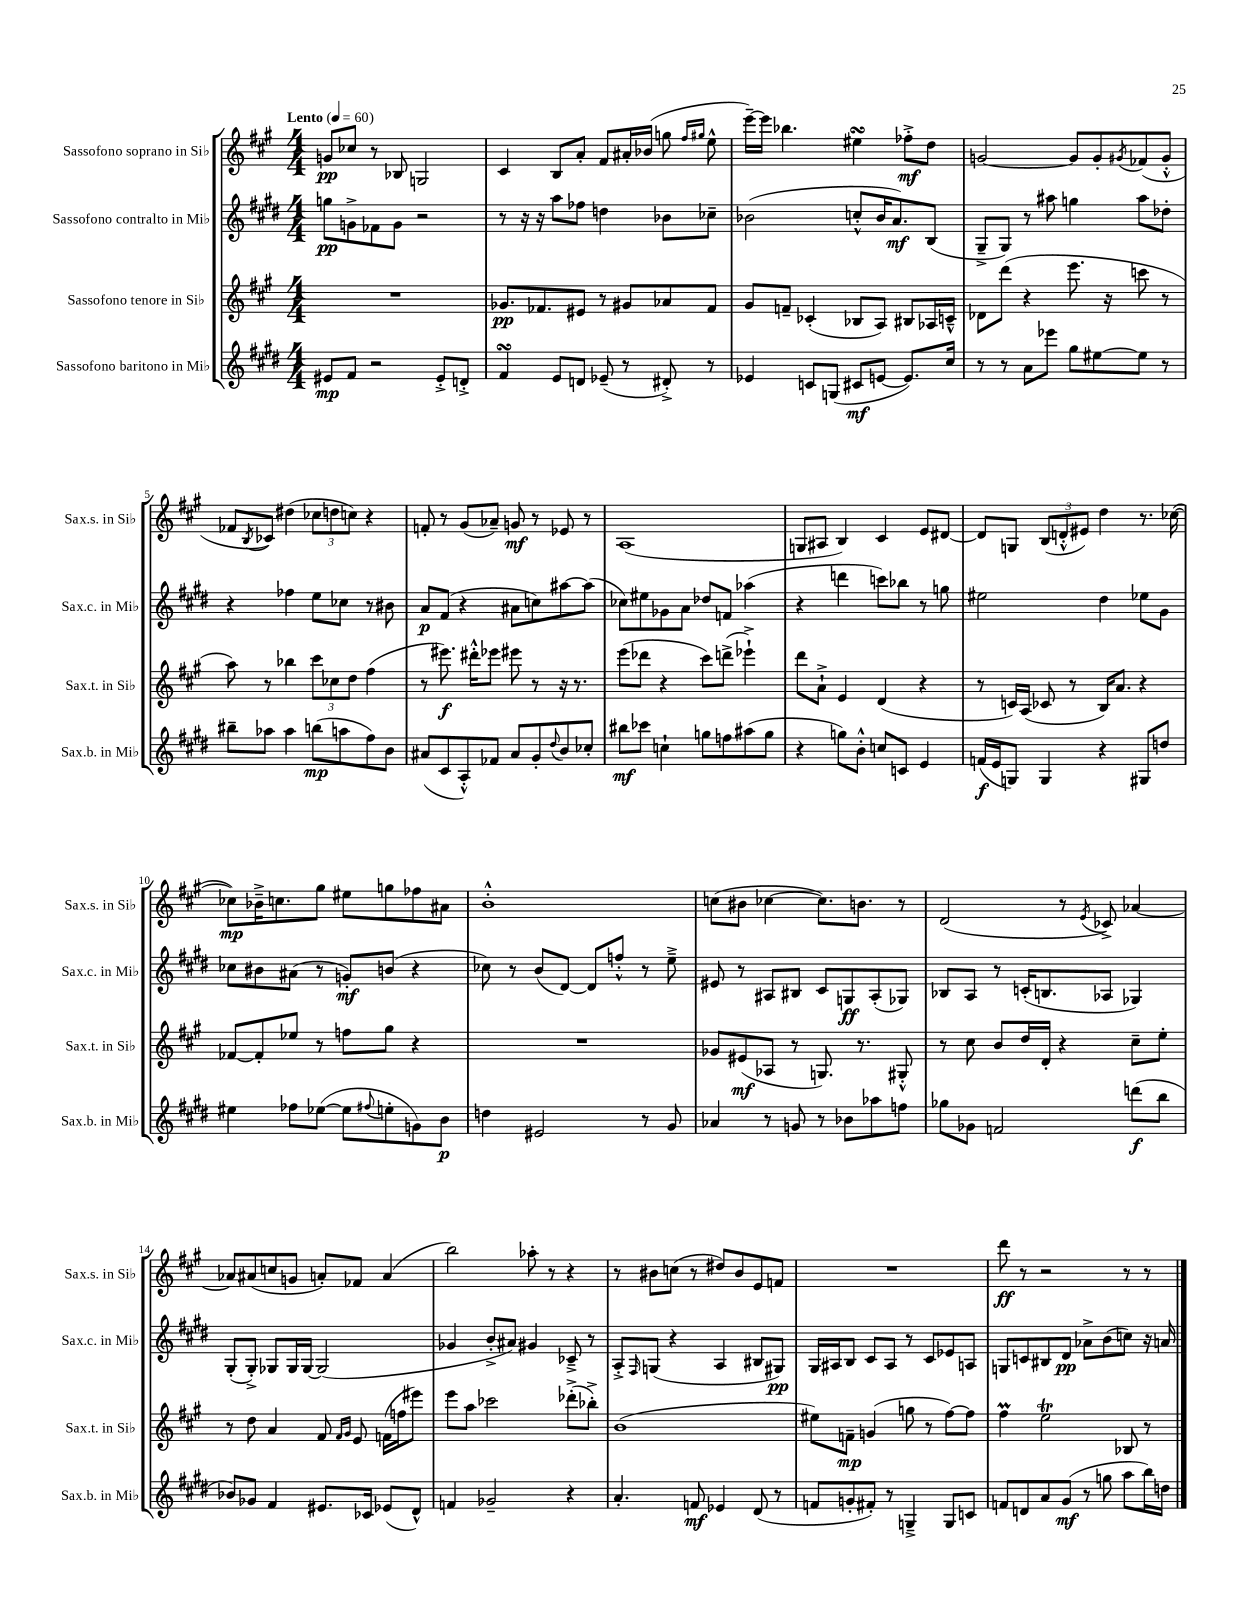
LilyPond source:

<<
\new StaffGroup <<
\new Staff = "s0" \with { instrumentName = "Sassofono soprano in Sib" shortInstrumentName = "Sax.s. in Sib" } {
    \clef treble \key a \major \numericTimeSignature \time 4/4 \tempo "Lento" 4 = 60
    g'8\pp ces''8 r8 bes8 g2 |
    cis'4 b8 a'8-. fis'8 ais'16-. bes'16( g''8 \grace { fis''16 gis''16 } e''8-^ |
    e'''16~--) e'''16 bes''4. eis''4\turn fes''8-.->\mf d''8 |
    g'2~ g'8 g'8-. \acciaccatura { gis'8 } fes'8( gis'8-.-^ |
    fes'8 \acciaccatura { b8 } ces'8) dis''4( \tuplet 3/2 { ces''8 d''8 c''8) } r4 |
    f'8-. r8 gis'8( aes'8--) g'8\mf r8 ees'8 r8 |
    a1( |
    g8 ais8 b4) cis'4 e'8 dis'8~ |
    dis'8 g8 \tuplet 3/2 { b8( d'8-.-^ eis'8) } d''4 r8. ces''16~( |
    ces''8\mp) bes'16---> c''8. gis''8 eis''8 g''8 fes''8 ais'8 |
    b'1-.-^ |
    c''8( bis'8 ces''4~ ces''8.) b'8. r8 |
    d'2( r8 \acciaccatura { e'8 } ces'8->) aes'4~ |
    aes'8 ais'8( c''8 g'8 a'8-.) fes'8 a'4( |
    b''2) aes''8-. r8 r4 |
    r8 bis'8 c''8( r8 dis''8) bis'8 e'8 f'8 |
    R1 |
    d'''8\ff r8 r2 r8 r8 \bar "|." |
}
\new Staff = "s1" \with { instrumentName = "Sassofono contralto in Mib" shortInstrumentName = "Sax.c. in Mib" } {
    \clef treble \key e \major \numericTimeSignature \time 4/4
    g''8\pp g'8-> fes'8 g'8 r2 |
    r8 r16 r16 a''8 fes''8 d''4 bes'8 ces''8-- |
    bes'2( c''8-.-^ bes'16 a'8.\mf) b8( |
    gis8---> gis8) r8 ais''8 g''4 ais''8 des''8-. |
    r4 fes''4 e''8 ces''8 r8 bis'8 |
    a'8\p fis'8( r4 ais'8 c''8) ais''8~ ais''8( |
    ces''8) eis''8 ges'8 a'8 des''8 f'8 aes''4( |
    r4 d'''4 c'''8) bes''8 r8 g''8 |
    eis''2 dis''4 ees''8 gis'8 |
    ces''8 bis'8 ais'8( r8 g'8-.\mf) b'8( r4 |
    ces''8) r8 b'8( dis'8~) dis'8 f''8-.-^ r8 e''8---> |
    eis'8 r8 ais8 bis8 cis'8 g8\ff ais8-.( ges8) |
    bes8 a8 r8 c'16-.( b8. aes8 ges4) |
    gis8-.( gis8-.->) ges8 ges16 ges16~ ges2( |
    ges'4 b'8-.-> ais'8) gis'4 ces'8---> r8 |
    a8-.-> \grace { fis16 } g8( r4 a4 bis8 gis8\pp) |
    gis16 ais16 b8 cis'8 ais8 r8 cis'8 ees'8 a8 |
    g8 c'8 bis8 dis'8\pp aes'8-> b'8( c''8) r16 a'16 \bar "|." |
}
\new Staff = "s2" \with { instrumentName = "Sassofono tenore in Sib" shortInstrumentName = "Sax.t. in Sib" } {
    \clef treble \key a \major \numericTimeSignature \time 4/4
    R1 |
    ges'8.\pp fes'8. eis'8 r8 gis'8 aes'8 fes'8 |
    gis'8 f'8-- ces'4-.( bes8 a8) bis8 aes16 c'16---^ |
    des'8 d'''8( r4 e'''8. r16 c'''8 r8 |
    a''8) r8 bes''4 \tuplet 3/2 { cis'''8 ces''8 d''8 } fis''4( |
    r8 eis'''8.\f) dis'''16-.-^ ees'''8 eis'''8 r8 r16 r8. |
    e'''8( des'''8 r4 cis'''8) d'''8->( ees'''4-!->) |
    d'''8 a'8-!-> e'4 d'4( r4 |
    r8 c'16) a16( ces'8 r8 b16) a'8. r4 |
    fes'8~ fes'8-. ees''8 r8 f''8 gis''8 r4 |
    R1 |
    ges'8 eis'8\mf( aes8 r8 g8.) r8. gis8-.-^ |
    r8 cis''8 b'8 d''16 d'16-. r4 cis''8-- e''8-. |
    r8 d''8 a'4 fis'8 \grace { fis'16 gis'16 } e'8 f'16( f''16 eis'''8) |
    e'''8 a''8 ces'''2 des'''8-.->( bes''8-.->) |
    b'1( |
    eis''8) f'8--\mp g'4( g''8 r8 fis''8~) fis''8 |
    fis''4\prall e''2\trill bes8 r8 \bar "|." |
}
\new Staff = "s3" \with { instrumentName = "Sassofono baritono in Mib" shortInstrumentName = "Sax.b. in Mib" } {
    \clef treble \key e \major \numericTimeSignature \time 4/4
    eis'8\mp fis'8 r2 eis'8-.-> d'8-.-> |
    fis'4\turn e'8 d'8 ees'8--( r8 dis'8-.->) r8 |
    ees'4 c'8 g8( cis'8\mf e'8~ e'8.) cis''16 |
    r8 r8 a'8 ees'''8 gis''8 eis''8~ eis''8 r8 |
    bis''8-- aes''8 aes''4 b''8\mp( a''8 fis''8) b'8 |
    ais'8( cis'8 a8-.-^) fes'8 ais'8 gis'8-. \appoggiatura { dis''8 } b'8 ces''8-. |
    bis''8\mf ces'''8 c''4-! g''8 f''8 ais''8( g''8 |
    r4 g''8) b'8-.-^ c''8 c'8 e'4 |
    f'16\f( e'16 g8) g4 r4 gis8 d''8 |
    eis''4 fes''8 ees''8~( ees''8 \appoggiatura { fis''8 } e''8-. g'8) b'8\p |
    d''4 eis'2 r8 gis'8 |
    aes'4 r8 g'8 r8 bes'8 aes''8 f''8 |
    ges''8 ges'8 f'2 d'''8\f( b''8 |
    bes'8) ges'8 fis'4 eis'8. ces'16 ees'8( dis'8-^) |
    f'4 ges'2-- r4 |
    a'4.-. f'8\mf ees'4 dis'8( r8 |
    f'8 g'8-. fis'8-.) r8 g4---> g8 c'8 |
    f'8 d'8 a'8 gis'8\mf( r8 g''8 a''8 b''16) d''16 \bar "|." |
}
>>
>>
